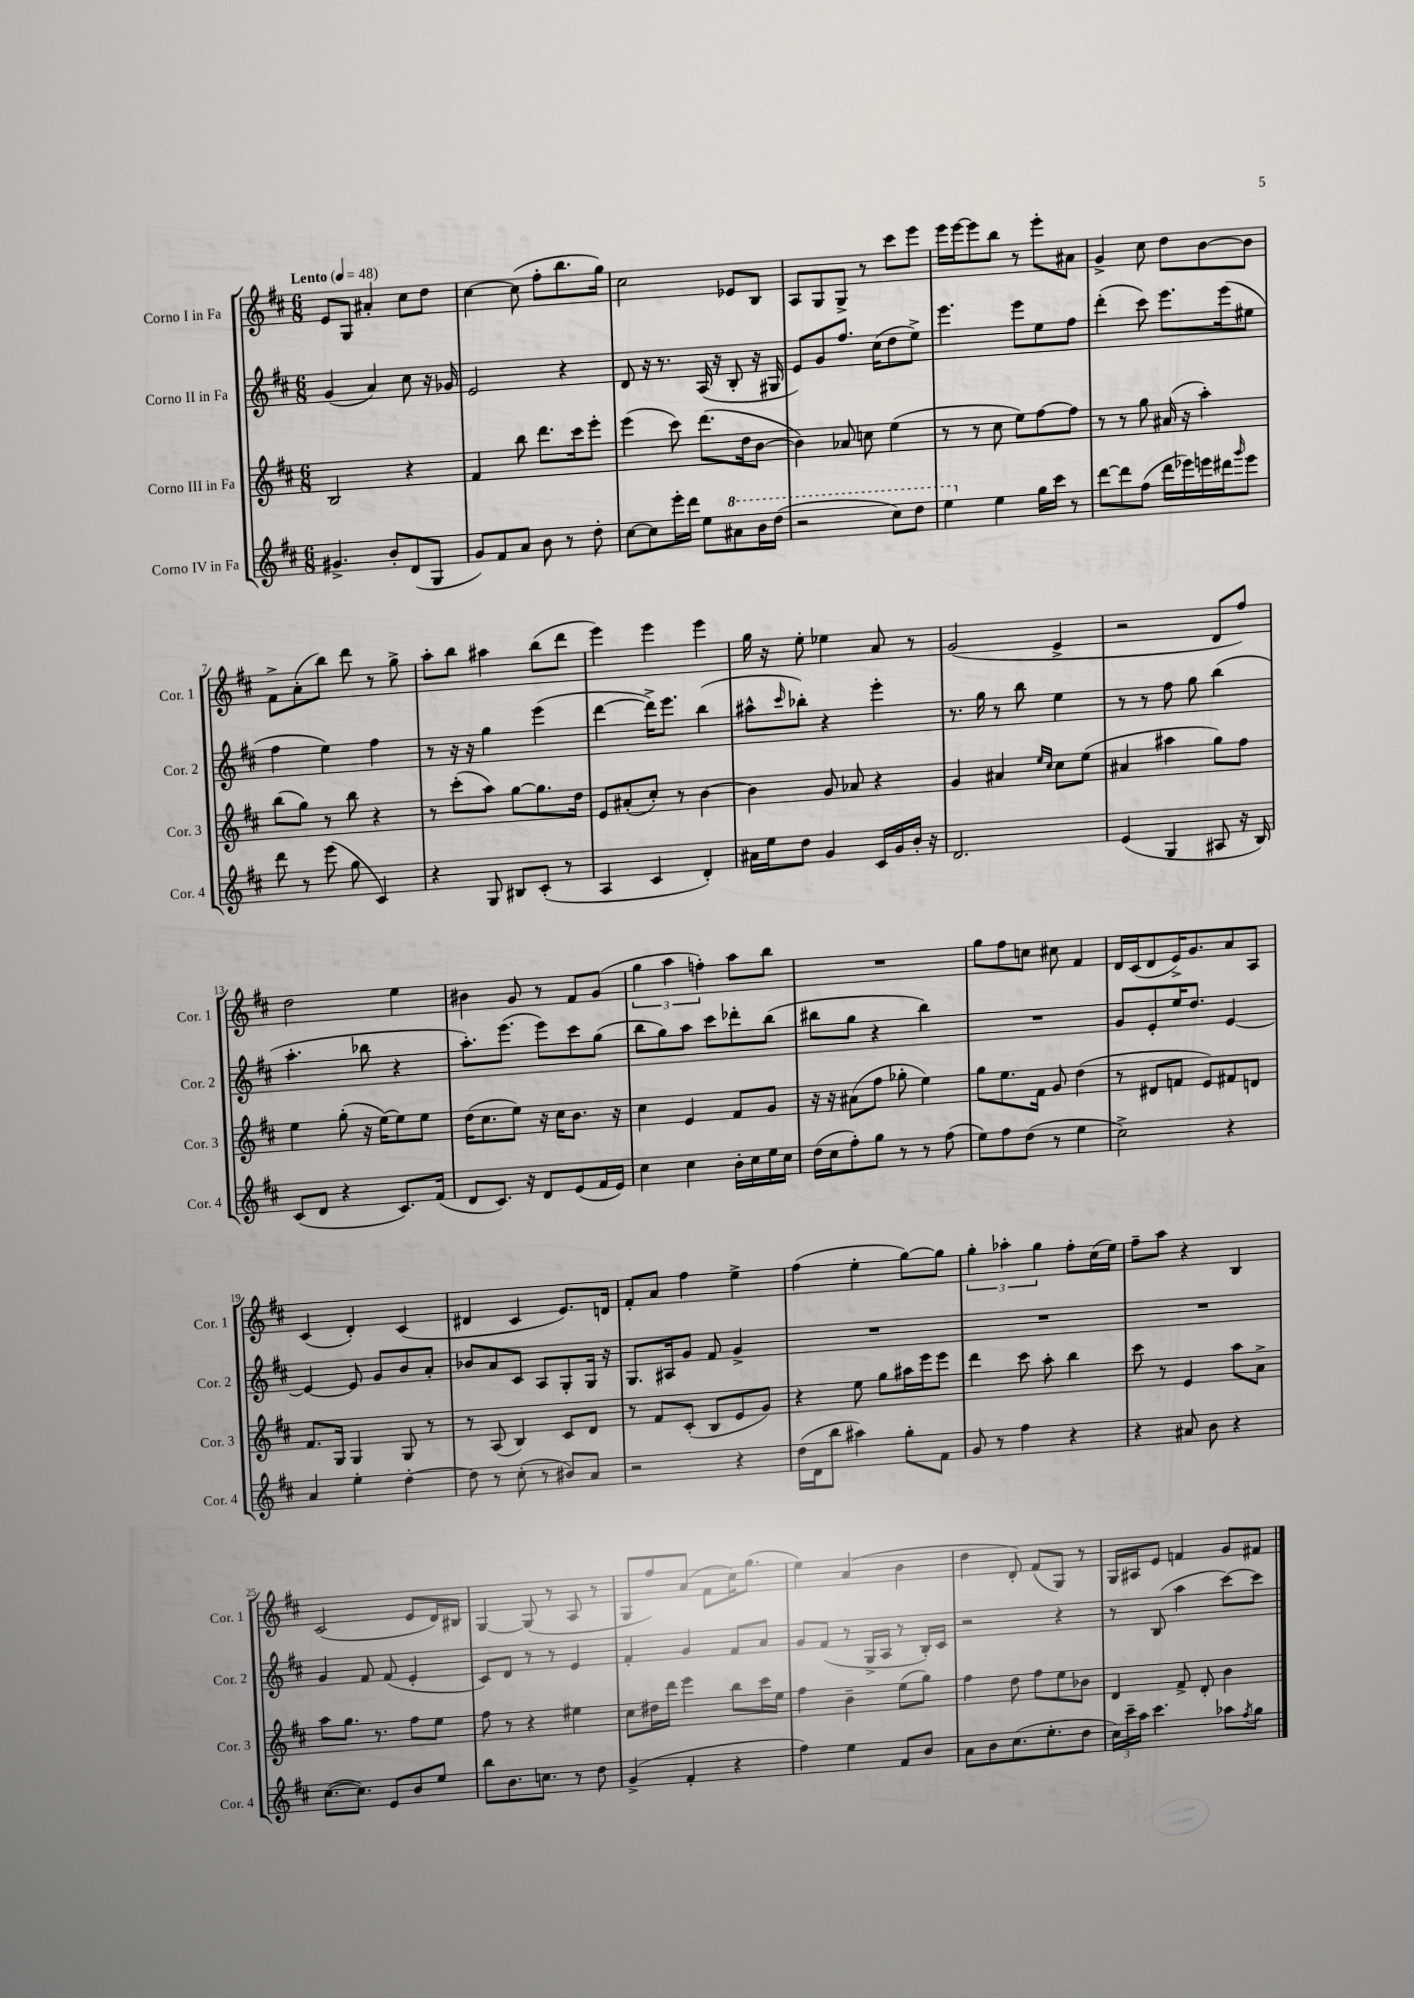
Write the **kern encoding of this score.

**kern	**kern	**kern	**kern
*part4	*part3	*part2	*part1
*staff4	*staff3	*staff2	*staff1
*I"Corno IV in Fa	*I"Corno III in Fa	*I"Corno II in Fa	*I"Corno I in Fa
*I'Cor. 4	*I'Cor. 3	*I'Cor. 2	*I'Cor. 1
*clefG2	*clefG2	*clefG2	*clefG2
*k[f#c#]	*k[f#c#]	*k[f#c#]	*k[f#c#]
*M6/8	*M6/8	*M6/8	*M6/8
*MM48	*MM48	*MM48	*MM48
=1	=1	=1	=1
!	!	!	!LO:TX:a:B:t=Lento
4.g#X^/	2B/	(4g/	8e/L
.	.	.	8G/J
.	.	4a/)	4a#X'/
8b'/L	.	.	.
(8d/	4r	8cc#\	8cc#\L
8G/J	.	16r	8dd\J
.	.	16g-X/	.
=2	=2	=2	=2
8g/L)	4f#/	2e/	[4cc#\
8f#/	.	.	.
8a/J	8bb\	.	(8cc#\]
8b\	8.ddd\L	.	8ff#'\L
8r	.	4r	8.bb\
.	16ccc#\k	.	.
8dd'\	8eee'\J	.	.
.	.	.	16gg\Jk)
=3	=3	=3	=3
[8cc#\L	(4eee\	8d/	2cc#\
8cc#\]	.	16r	.
.	.	8.r	.
16eee'\L	8ccc#\)	.	.
16ddd\JJ	.	.	.
8ee\L	(8.ddd\L	(16A/	.
.	.	16r	.
*8va	*	*	*
8aa#X\	.	8B'/	8e-X/L
.	16dd\k	.	.
16bb\L	[8b\J	16r	8B/J
(16ddd\JJ	.	16G#X/	.
=4	=4	=4	=4
2r	4b\])	8e/L)	8A/L
.	.	8g/	8G/
.	8a-X/	8.ff#/J	8G^/J
.	8ccn\	.	8r
.	.	(16cc#\KL	.
8ccc#\L)	(4ee\	8dd\	8ccc#\L
8ddd\J	.	8ee^\J)	8eee\J
=5	=5	=5	=5
4eee\	8r	4.eee\	16eee\LL
.	.	.	[16eee\J
.	8r	.	8eee\]
*X8va	*	*	*
4ee\	8cc#\	.	8bb\J
.	8ee\L)	8eee\L	8r
16gg\LL	[8ff#\	8ee\	8eee'\L
16ccc#\JJ	.	.	.
8r	8ff#\J]	8ff#\J	8a#X\J
=6	=6	=6	=6
[8ddd\L	8r	(4ddd'\	4g^/
8ddd\]	8r	.	.
(8ff#\J	8gg\	8ccc#\)	8cc#\
16ddd\LL	(16a#X/	8.eee\L	8dd\L
16eee-X\)	16r	.	.
16eeen\	4aa'\)	.	[8b\
16ddd#X\J	.	(16eee\k	.
16qqggg/	.	.	.
8eee\J	.	8ee#X\J	8b\J]
!!LO:LB:g=z
=7	=7	=7	=7
8ddd\	(8bb\L	4ff#\	8f#^\L
8r	8gg\J)	.	(8a'\
(8eee\	8r	4ee\)	8bb\J)
8gg\	8bb\	.	8ddd\
4c#/)	4r	4ff#\	8r
.	.	.	8gg^\
=8	=8	=8	=8
4r	8r	8r	8aa'\L
.	(8ccc#'\L	16r	8bb\J
.	.	16r	.
8G/	8aa\J)	4gg\	4aa#X\
8B#X/L	[8gg\L	.	.
(8c#'/J	8.gg\]	(4eee\	(8bb\L
8r	.	.	8ddd\J
.	16dd\Jk	.	.
=9	=9	=9	=9
4A/	8e/L	[4ddd\	4eee\)
.	(8a#X'/	.	.
4c#/	8cc#'/J)	16ddd^\KL])	4eee\
.	.	8.eee\J	.
.	8r	.	.
4d'/)	[4b\	(4bb\	4eee\
=10	=10	=10	=10
16a#X\LL	4b\]	8aa#X^^\L	16gg\
16ee\J	.	.	16r
.	.	16qqccc#/	.
8dd\J	.	8bb-X'\J)	8ee'\
4g/	8g/	4r	4ee-X\
.	8a-X/	.	.
16c#/LL	4r	4eee'\	8a/
16g/	.	.	.
16b'/JJ	.	.	8r
16r	.	.	.
=11	=11	=11	=11
2.d/	4g/	8.r	(2g/
.	.	16gg\	.
.	4a#X/	8r	.
.	.	8bb\	.
.	16qqee/LL	.	.
.	16qqcc#/JJ	.	.
.	8cc#\L	4ee\	4e^/
.	(8ee\J	.	.
=12	=12	=12	=12
(4e/	4a#X/	8r	2r
.	.	8r	.
4G/	4aa#X\	8ff#\	.
.	.	8gg\	.
8A#X/	8gg\L)	(4bb\	8d/L
16r	8ff#\J	.	8ff#/J)
16B/)	.	.	.
!!LO:LB:g=z
=13	=13	=13	=13
(8c#/L	4ee\	4.aa'\	2dd\
8d/J	.	.	.
4r	(8gg'\	.	.
.	16r	8bb-X\	.
.	[16ee\KL)	.	.
8.c#/L)	8ee\]	4r	4ee\
.	8ee\J	.	.
(16f#/Jk	.	.	.
=14	=14	=14	=14
8d/L	(16dd\KL	8.aa'\L)	4b#X\
.	8.cc#\	.	.
8.c#/J)	.	.	.
.	.	(8.eee\J	.
.	8ee\J)	.	8g/
16r	.	.	.
8d/L	16r	8eee\L)	8r
.	16cc#\KL	.	.
(8e/	8.b\J	8ccc#\	8f#/L
16f#/L	.	(8gg\J	(8g/J
16e/JJ)	16r	.	.
=15	=15	=15	=15
4cc#\	4cc#\	8bb\L	6gg\
.	.	8gg\)	.
.	.	.	6aa\
4cc#\	4e/	8aa\J	.
.	.	.	6ffn'\)
.	.	8ccc#\L	.
16b'\LL	8f#/L	8ddd-X'\	8aa\L
16cc#\	.	.	.
16ee\	8g/J	(8bb\J	8bb\J
16cc#\JJ	.	.	.
=16	=16	=16	=16
(16dd\LL	16r	8bb#X\L	2.r
16cc#\J	16r	.	.
8ff#'\)	(8a#X\L	8gg\J	.
8gg\J	8ff#\J	4r	.
8r	8gg-X'\	.	.
8r	4ee\)	4bb#\)	.
(8ff#\	.	.	.
=17	=17	=17	=17
8ee\L)	8gg\L	2.r	8gg\L
8ff#\	8.ee\	.	8ff#\
(8dd\J	.	.	8ccn\J
.	16f#\Jk	.	.
8r	8g/	.	8cc#X\
4ee\	(4dd\	.	4f#/
=18	=18	=18	=18
2cc#^\)	8r	8g/L	16d/LL
.	.	.	(16c#/J
.	8d#X/L	8e'/	8d/
.	8fn/J	16ee/K	16e^/K)
.	.	8.dd/J	8.g/
.	8e/L)	.	.
4r	8f#X/	[4e/	8a/
.	8dn/J	.	8A/J
!!LO:LB:g=z
=19	=19	=19	=19
4a/	8.f#/L	4e/_	(4c#/
.	16G/Jk	.	.
4ee'\	4G/	8e/]	4d'/)
.	.	8g/L	.
[4dd'\	8G/	8b/	(4c#/
.	8r	8a'/J	.
=20	=20	=20	=20
8dd\]	8r	8b-X/L	4d#X/
8r	(8A/	8a/	.
(8cc#'\	4B/)	8c#/J	4c#/
8r	.	8A/L	.
8b#X/L)	8c#/L	8G'/	8.e/L)
8a/J	8d/J	16G/Jk	.
.	.	16r	16dn/Jk
=21	=21	=21	=21
2r	8r	8.G/L	8f#'/L
.	8f#/L	.	8a/J
.	.	16A#X/k	.
.	(8c#'/J	8g/J	4ff#\
.	8B/L	8f#/	.
4r	8e/	4g^/	4ee^\
.	8g/J)	.	.
=22	=22	=22	=22
(16dd\LL	4r	2.r	(4ff#\
16d\J	.	.	.
8bb\J	.	.	.
4aa#X\)	8ee\	.	4ee'\
.	8gg\L	.	.
8gg'\L	16aa#X\L	.	[8gg\L)
.	16eee\J	.	.
8f#\J	8eee\J	.	8gg\J]
=23	=23	=23	=23
8g/	4ddd\	2.r	6gg'\
8r	.	.	.
.	.	.	6aa-X'\
4ff#\	8ccc#\	.	.
.	.	.	6gg\
.	8aa'\	.	.
4r	4bb\	.	8ff#'\L
.	.	.	(16cc#\L
.	.	.	16ee\JJ)
=24	=24	=24	=24
4r	8ccc#\	2.r	8ff#~\L
.	8r	.	8aa\J
8a#X/	4e/	.	4r
8b\	.	.	.
4r	8aa\L	.	4B/
.	8a^\J	.	.
!!LO:LB:g=z
=25	=25	=25	=25
([8.cc#\L	8aa\L	4g/	(2c#/
.	8.gg\J	.	.
8.cc#\J])	.	.	.
.	.	8f#/	.
.	8.r	.	.
8e/L	.	(8f#/	.
8b/	8ff#\L	4e'/	8e/L
8ee/J	8ee\J	.	16d/L)
.	.	.	16B#X/JJ
=26	=26	=26	=26
8bb\L	8ff#\	8c#/L)	[4G/
8.b\	8r	8d/J	.
.	4r	8r	(8G/]
8.ccn\J	.	.	.
.	.	8r	8r
8r	4ee#X\	4e/	8A/
8dd\	.	.	8r
=27	=27	=27	=27
(4g^/	8cc#\L	4f#'/	8G/L
.	16dd#X\L	.	8ff#/)
.	16ddd\JJ	.	.
4f#'/	4eee\	4g/	(8a/J
.	.	.	8f#\L
4r	8bb\L	8f#/L	16cc#\K)
.	.	.	(8.gg\J
.	16ccc#\L	8a/J	.
.	16ee\JJ	.	.
=28	=28	=28	=28
4ff#\)	4ff#\	8g/L	4ee\)
.	.	(8f#/J	.
4ee\	4b~\	8r	(4a/
.	.	16G^/LL	.
.	.	16A/JJ	.
8f#/L	(8ee\L	8r	4b\
8b/J	8gg\J)	16B'/LL)	.
.	.	16c#/JJ	.
=29	=29	=29	=29
8a\L	4ff#\	2r	4dd\
8b\	.	.	.
(8.cc#\	8dd\	.	8d'/)
.	8ff#\L	.	(8f#/L
8.ee'\	.	.	.
.	8ee\	4r	8G/J)
8dd\J	8b-X\J	.	8r
=30	=30	=30	=30
24cc#\LL)	4d/	8r	16G/LL
24ccc#~\	.	.	.
.	.	.	16A#X/J
24aa\JJ	.	.	.
4.ccc#\	.	(8B/	8e/J
.	8f#^/	4aa\	4fn/
.	8d'/	.	.
8aa-X\L	4b\	[8ccc#\L)	8g/L
8qff#/	.	.	.
8gg\J	.	8ccc#\J]	8f#X/J
==	==	==	==
*-	*-	*-	*-
